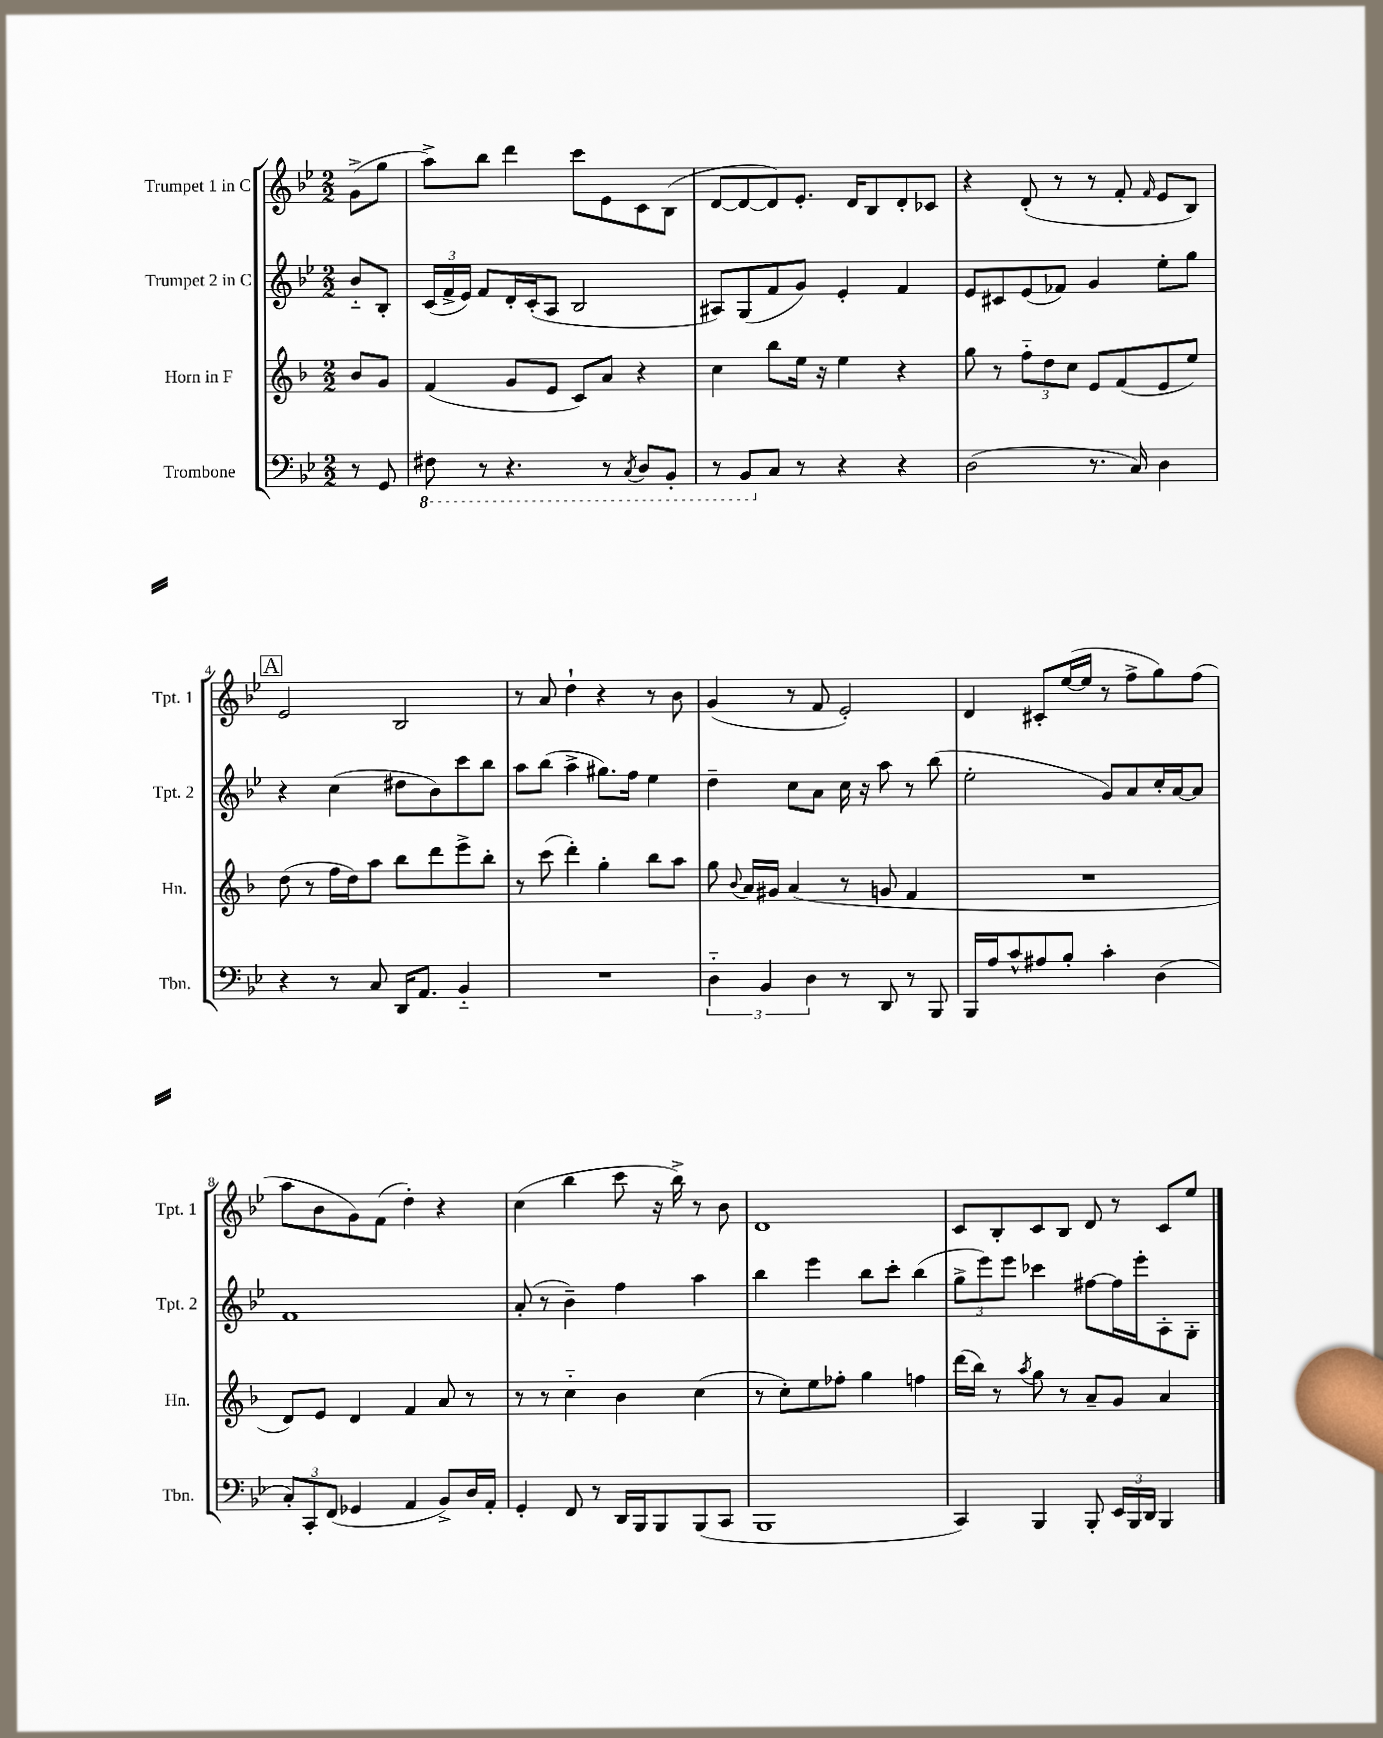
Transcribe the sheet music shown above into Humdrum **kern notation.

**kern	**kern	**kern	**kern
*staff4	*staff3	*staff2	*staff1
*clefF4	*clefG2	*clefG2	*clefG2
*k[b-e-]	*k[b-]	*k[b-e-]	*k[b-e-]
*M2/2	*M2/2	*M2/2	*M2/2
8r	8b-	8b-'~	(8g^
8GG	8g	8B-'	8gg
=	=	=	=
8FF#	(4f	(24c	8aa^)
.	.	24f^	.
.	.	24e-)	.
8r	.	8f	8bb-
4.r	8g	16d'	4ddd
.	.	(16c'	.
.	8e	8A	.
.	8c)	2B-	8ccc
8r	8a	.	8e-
8qCC	.	.	.
8DD	4r	.	8c
8BBB-'	.	.	(8B-
=	=	=	=
8r	4cc	8A#)	[8d
8BBB-	.	(8G	8d_
8C	8bb-	8f	8d])
8r	16ee	8g)	8.e-'
.	16r	.	.
4r	4ee	4e-'	.
.	.	.	16d
.	.	.	8B-
4r	4r	4f	8d'
.	.	.	8c-
=	=	=	=
(2D	8gg	8e-	4r
.	8r	8c#	.
.	12ff'~	(8e-	(8d'
.	12dd	.	.
.	.	8f-)	8r
.	12cc	.	.
8.r	8e	4g	8r
.	(8f	.	8f'
16C)	.	.	.
.	.	.	16qqf
4D	8e	8ee-'	8e-
.	8ee)	8gg	8B-)
=	=	=	=
4r	(8dd	4r	2e-
.	8r	.	.
8r	16ff	(4cc	.
.	16dd)	.	.
8C	8aa	.	.
16DD	8bb-	8dd#	2B-
8.AA	.	.	.
.	8ddd	8b-)	.
4BB-'~	8eee^	8ccc	.
.	8bb-'	8bb-	.
=	=	=	=
1r	8r	8aa	8r
.	(8ccc	(8bb-	8a
.	4ddd')	4aa^	4dd`
.	4gg'	8.gg#)	4r
.	.	16ff	.
.	8bb-	4ee-	8r
.	8aa	.	8b-
=	=	=	=
6D'~	8gg	4dd~	(4g
.	8qqb-	.	.
.	16a	.	.
6BB-	.	.	.
.	16g#	.	.
.	(4a	8cc	8r
6D	.	.	.
.	.	8a	8f
8r	8r	16cc	2e-')
.	.	16r	.
8DD	8g	8aa	.
8r	4f	8r	.
8BBB-	.	(8bb-	.
=	=	=	=
16BBB-	1r	2ee-'	4d
16A	.	.	.
8c^^	.	.	.
8A#	.	.	8c#'
8B-'	.	.	([16ee-
.	.	.	16ee-]
4c'	.	8g)	8r
.	.	8a	8ff^
(4D	.	16cc'	8gg)
.	.	[16a	.
.	.	8a]	(8ff
=	=	=	=
12C')	8d)	1f	8aa
12CC'	.	.	.
.	8e	.	8b-
(12FF	.	.	.
4GG-	4d	.	8g)
.	.	.	(8f
4AA	4f	.	4dd')
8BB-^)	8a	.	4r
16D	8r	.	.
16AA'	.	.	.
=	=	=	=
4GG'	8r	(8a'	(4cc
.	8r	8r	.
8FF	4cc'~	4b-~)	4bb-
8r	.	.	.
16DD	4b-	4ff	8ccc
16BBB-	.	.	.
8BBB-	.	.	16r
.	.	.	16bb-^)
(8BBB-	(4cc	4aa	8r
8CC	.	.	8b-
=	=	=	=
1BBB-	8r	4bb-	1d
.	8cc')	.	.
.	8ee	4eee-	.
.	8ff-'	.	.
.	4gg	8bb-	.
.	.	8ccc'	.
.	4ff	(4bb-	.
=	=	=	=
4CC)	(16ddd	12gg^	8c
.	16bb-)	.	.
.	.	12eee-)	.
.	8r	.	8B-'
.	.	12eee-	.
.	8qaa	.	.
4BBB-	8gg	4ccc-	8c
.	8r	.	8B-
8BBB-'	8a~	[8ff#	8d
24EE-	8g	16ff#]	8r
24BBB-	.	.	.
.	.	16eee-'	.
24DD	.	.	.
4BBB-	4a	8A'	8c
.	.	8G'	8ee-
==	==	==	==
*-	*-	*-	*-
